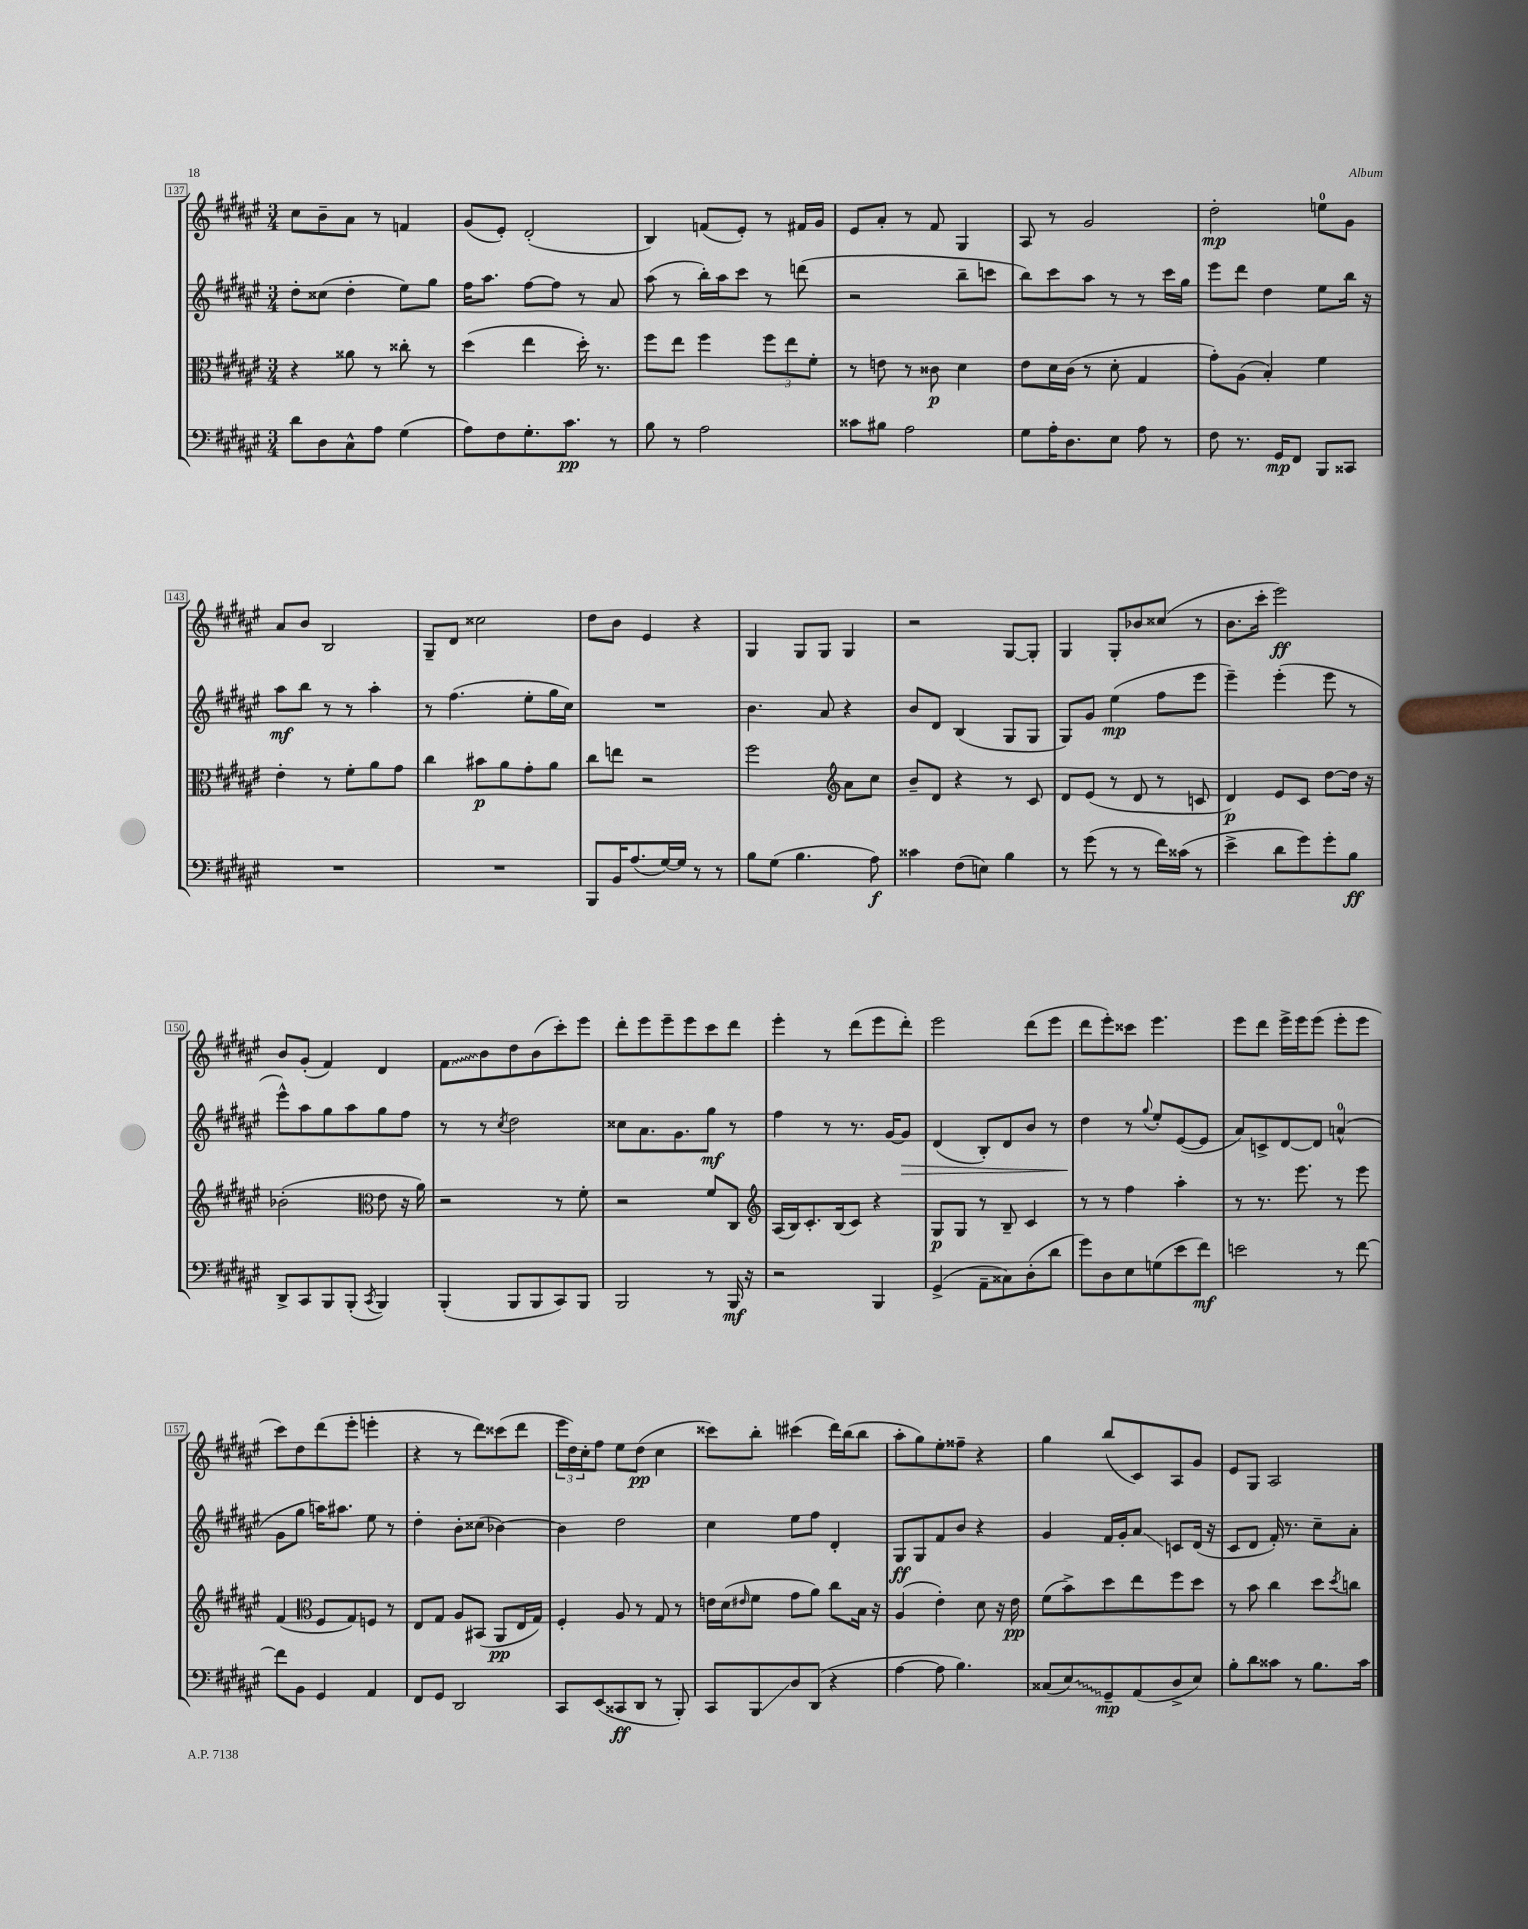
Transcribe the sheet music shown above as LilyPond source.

<<
\new StaffGroup <<
\new Staff = "s0" {
    \clef treble \key fis \major \numericTimeSignature \time 3/4
    cis''8 b'8-- ais'8 r8 f'4 |
    gis'8( eis'8-.) dis'2-.( |
    b4) f'8( eis'8-.) r8 fis'16 gis'16 |
    eis'8 ais'8-. r8 fis'8 gis4 |
    ais8 r8 gis'2 |
    dis''2-.\mp e''8-0 gis'8 |
    ais'8 b'8 b2 |
    gis8-- dis'8 cisis''2 |
    dis''8 b'8 eis'4 r4 |
    gis4 gis8 gis8 gis4 |
    r2 gis8~ gis8-. |
    gis4 gis8-. bes'8 cisis''8( r8 |
    b'8. cis'''16-. eis'''2\ff) |
    b'8 gis'8-.( fis'4) dis'4 |
    \once \override Glissando.style = #'zigzag fis'8\glissando b'8 dis''8 b'8( cis'''8-.) eis'''8 |
    dis'''8-. eis'''8 eis'''8-- eis'''8 cis'''8 dis'''8 |
    eis'''4-. r8 dis'''8( eis'''8 dis'''8-.) |
    eis'''2 dis'''8( eis'''8 |
    dis'''8 eis'''8-.) cisis'''8 eis'''4. |
    eis'''8 dis'''8 eis'''16-> eis'''16 eis'''8( eis'''8-. eis'''8 |
    cis'''8) dis''8 dis'''8( eis'''8-. e'''4-. |
    r4 r8 dis'''8) cisis'''8( dis'''8 |
    \tuplet 3/2 { eis'''16 dis''16) cis''16-. } fis''8 eis''8 dis''8\pp( cis''4 |
    cisis'''8) b''8-. cis'''4( dis'''16) b''16( b''8 |
    ais''8-. gis''8) eis''8-. fisis''8-- r4 |
    gis''4 b''8( cis'8) ais8 gis'8 |
    eis'8 gis8 ais2 \bar "|." |
}
\new Staff = "s1" {
    \clef treble \key fis \major \numericTimeSignature \time 3/4
    dis''8-. cisis''8( dis''4-. eis''8) gis''8 |
    fis''16 ais''8. fis''8~ fis''8 r8 ais'8 |
    ais''8( r8 b''16-.) ais''16 cis'''8 r8 d'''8( |
    r2 b''8-- c'''8 |
    b''8) cis'''8 ais''8 r8 r8 cis'''16 gis''16 |
    eis'''8 dis'''8 dis''4 eis''8 b''16 r16 |
    ais''8\mf b''8 r8 r8 ais''4-. |
    r8 fis''4.( eis''8-. gis''16 cis''16) |
    R2. |
    b'4. ais'8 r4 |
    b'8 dis'8 b4( gis8 gis8 |
    gis8) gis'8 eis''4\mp( fis''8 eis'''8 |
    eis'''4--) eis'''4-.( eis'''8 r8 |
    eis'''8-^) ais''8 gis''8 ais''8 gis''8 fis''8 |
    r8 r8 \acciaccatura { cis''8 } dis''2 |
    cisis''8 ais'8. gis'8. gis''8\mf r8 |
    fis''4 r8 r8. gis'16~ gis'8\> |
    dis'4( b8-.) dis'8 b'8 r8 |
    dis''4\! r8 \appoggiatura { gis''8 } eis''8-. eis'8~( eis'8 |
    ais'8) c'8-> dis'8~ dis'8 a'4-0-^( |
    gis'8 gis''8 a''16) ais''8. eis''8 r8 |
    dis''4-. b'8-. cisis''8( bes'4~) |
    bes'4 dis''2 |
    cis''4 eis''8 fis''8 dis'4-. |
    gis8\ff gis8 fis'8 b'8 r4 |
    gis'4 fis'16 gis'16-. ais'8\glissando c'8 dis'16( r16 |
    cis'8 dis'8 fis'16-.) r8. cis''8-- ais'8-. \bar "|." |
}
\new Staff = "s2" {
    \clef alto \key fis \major \numericTimeSignature \time 3/4
    r4 aisis'8 r8 cisis''8-. r8 |
    dis''4( eis''4 dis''16-.) r8. |
    fis''8 eis''8 fis''4 \tuplet 3/2 { fis''8 eis''8 fis'8-. } |
    r8 e'8 r8 cisis'8\p dis'4 |
    eis'8 dis'16 cis'16( r8 dis'8-. gis4 |
    gis'8-.) ais8( b4-.) fis'4 |
    eis'4-. r8 fis'8-. ais'8 gis'8 |
    cis''4 bis'8\p ais'8 gis'8-. ais'8 |
    cis''8 e''8 r2 |
    fis''2 \clef treble ais'8 cis''8 |
    b'8-- dis'8 r4 r8 cis'8 |
    dis'8 eis'8( r8 dis'8 r8 c'8 |
    dis'4\p) eis'8 cis'8 dis''8~ dis''16 r16 |
    bes'2-.( \clef alto eis'8 r16 ais'16) |
    r2 r8 fis'8-. |
    r2 fis'8 cis8 |
    \clef treble ais16( b16) cis'8.-. b16( cis'8) r4 |
    gis8\p gis8 r8 b8-- cis'4 |
    r8 r8 fis''4 ais''4-. |
    r8 r8. eis'''8. r8 eis'''8 |
    fis'4( \clef alto fis8 gis8) f8 r8 |
    eis8 gis8 ais8 bis,8( ais,8\pp eis16 gis16) |
    fis4-. ais8 r8 gis8 r8 |
    e'16 dis'16( \grace { eis'16 } fis'8 gis'8 ais'8) cis''8 b16 r16 |
    ais4( eis'4-.) dis'8 r16 eis'16\pp |
    fis'8( b'8->) dis''8 eis''8 fis''8 dis''8 |
    r8 b'8 cis''4 dis''8 \acciaccatura { dis''8 } c''8 \bar "|." |
}
\new Staff = "s3" {
    \clef bass \key fis \major \numericTimeSignature \time 3/4
    dis'8 dis8 cis8-^ ais8 gis4( |
    ais8) fis8 gis8.-. cis'8.\pp r8 |
    b8 r8 ais2 |
    cisis'8 bis8 ais2 |
    gis8 ais16-. dis8. eis8 ais8 r8 |
    fis8 r8. gis,16\mp fis,8 b,,8 cisis,8 |
    R2. |
    R2. |
    b,,8 b,16 ais8.( gis16~) gis16 r8 r8 |
    b8 gis8( b4. ais8\f) |
    cisis'4 fis8( e8) b4 |
    r8 gis'8( r8 r8 fis'16) cisis'16( r8 |
    eis'4-> dis'8 gis'8) gis'8-. b8\ff |
    dis,8-> cis,8 b,,8 b,,8-.( \acciaccatura { cis,8 } b,,4) |
    b,,4-.( b,,8 b,,8 cis,8) b,,8 |
    b,,2 r8 b,,16\mf r16 |
    r2 b,,4 |
    gis,4->( ais,8-- cisis8) dis8-.( dis'8 |
    gis'8) dis8 eis8 g8( eis'8 fis'8\mf) |
    e'2 r8 fis'8~ |
    fis'8 b,8 gis,4 ais,4 |
    fis,8 gis,8 dis,2 |
    cis,8 eis,8( cisis,8\ff dis,8 r8 b,,8-.) |
    cis,8 b,,8\glissando dis8 dis,8( r4 |
    ais4~ ais8 b4.) |
    cisis8( \once \override Glissando.style = #'zigzag eis8\glissando) gis,8--\mp ais,8( dis8-> eis8) |
    b8-. dis'8 cisis'8 r8 b8. cisis'16 \bar "|." |
}
>>
>>
\layout { \context { \Score currentBarNumber = #137 \override BarNumber.stencil = #(make-stencil-boxer 0.1 0.3 ly:text-interface::print) } }
